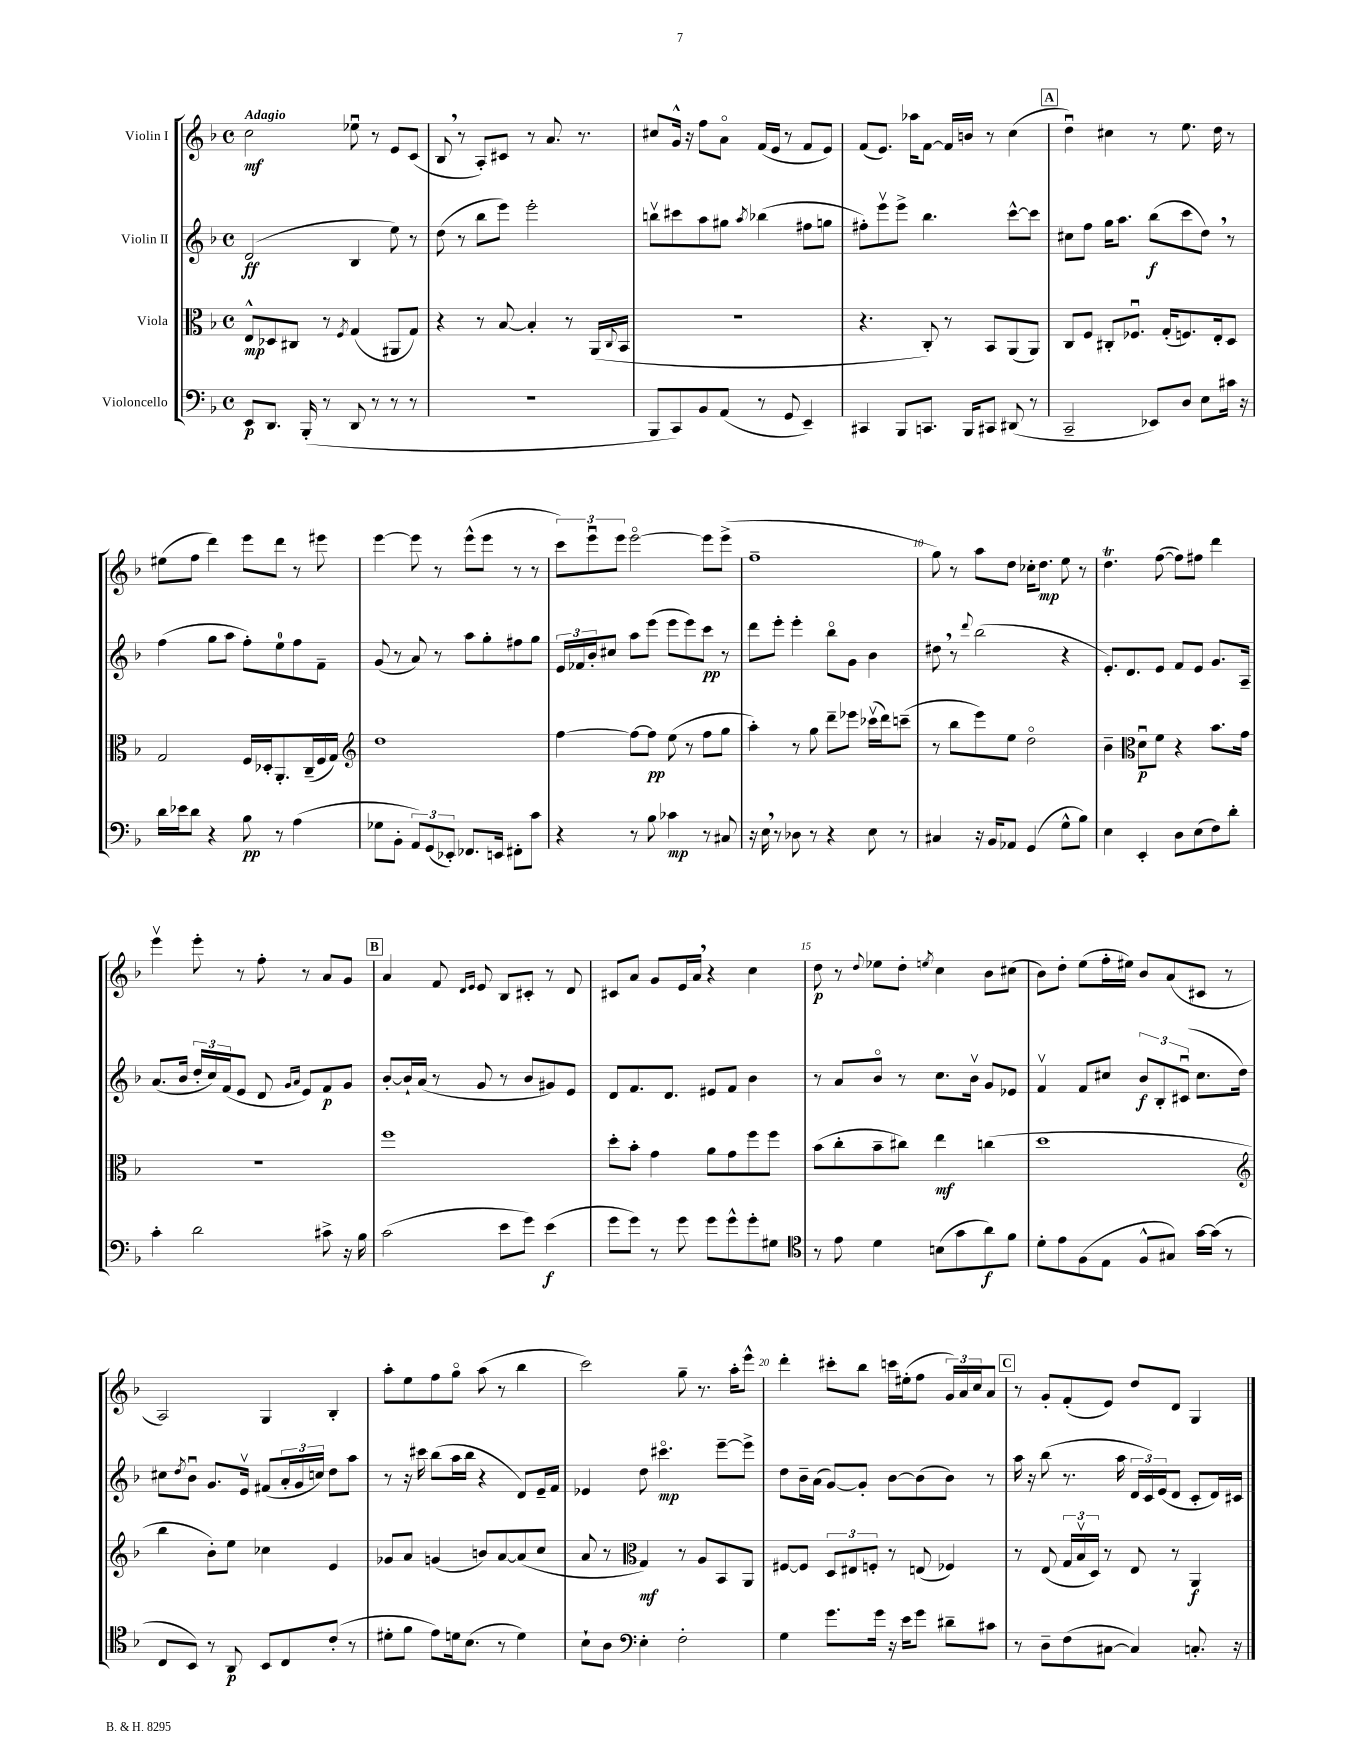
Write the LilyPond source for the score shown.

<<
\new StaffGroup <<
\new Staff = "s0" \with { instrumentName = "Violin I" } {
    \clef treble \key f \major \defaultTimeSignature \time 4/4 \tempo "Adagio"
    c''2\mf ees''8\downbow r8 e'8 c'8( |
    bes8 \breathe r8 a8-.) cis'8 r8 a'8. r8. |
    cis''8 g'16-^ r16 f''8 a'8\flageolet f'16( e'16 r8 f'8 e'8) |
    f'8( e'8.) aes''16 f'8~ f'16 b'16 r8 c''4( |
    \mark \markup { \box "A" } d''4\downbow) cis''4 r8 e''8. d''16 r8 |
    eis''8( f''8 d'''4) e'''8 d'''8 r8 eis'''8 |
    e'''4~ e'''8 r8 e'''8-^( e'''8 r8 r8 |
    \tuplet 3/2 { c'''8) e'''8\downbow e'''8 } e'''2~\flageolet e'''8 e'''8->( |
    f''1-- |
    g''8) r8 a''8 d''8 ces''16-. d''8.\mp e''8 r8 |
    d''4.\trill f''8~( f''8) fis''8 d'''4 |
    e'''4\upbow e'''8-. r8 f''8-. r8 a'8 g'8 |
    \mark \markup { \box "B" } a'4 f'8 \grace { d'16 e'16 } e'8 bes8 cis'8-. r8 d'8 |
    cis'8 a'8 g'8 e'16 a'16 \breathe r4 c''4 |
    d''8\p r8 \appoggiatura { d''8 } ees''8 d''8-. \acciaccatura { e''8 } c''4 bes'8 cis''8( |
    bes'8) d''8-. e''8( f''16-. eis''16) bes'8 a'8( cis'8 r8 |
    a2) g4 bes4-. |
    a''8-. e''8 f''8 g''8\flageolet a''8( r8 bes''4 |
    c'''2) g''8-- r8. a''16-. e'''8-^ |
    d'''4-. cis'''8-. bes''8 c'''16 eis''16-.( f''8 \tuplet 3/2 { g'16) a'16 c''16 } a'8 |
    \mark \markup { \box "C" } r8 g'8-. f'8-.( e'8) d''8 d'8 g4 \bar "|." |
}
\new Staff = "s1" \with { instrumentName = "Violin II" } {
    \clef treble \key f \major \defaultTimeSignature \time 4/4
    d'2\ff( bes4 e''8) r8 |
    d''8( r8 bes''8 e'''8) e'''2-. |
    b''8\upbow cis'''8 a''8 gis''8 \acciaccatura { a''8 } bes''4( fis''8 g''8 |
    fis''8-.) e'''8\upbow e'''8-> bes''4. c'''8~-^ c'''8 |
    \mark \markup { \box "A" } cis''8 f''8 g''16 a''8. bes''8\f( c'''8 d''8) \breathe r8 |
    f''4( g''8 a''8 f''8-.) e''8-0 f''8 f'8-- |
    g'8( r8 a'8) r8 a''8 g''8-. fis''8 g''8 |
    \tuplet 3/2 { e'16 fes'16 bes'16-. } cis''8 a''8 e'''8( e'''8 e'''8) c'''8\pp r8 |
    d'''8 e'''8-. e'''4-. bes''8\flageolet g'8 bes'4 |
    dis''8 \breathe r8 \appoggiatura { d'''8 } bes''2( r4 |
    e'8.-.) d'8. e'8 f'8 e'8 g'8. a16-- |
    a'8.( bes'16 \tuplet 3/2 { d''16-. c''16) f'16( } e'8 d'8 \grace { g'16 a'16 } e'8) f'8\p g'8 |
    \mark \markup { \box "B" } bes'8~-. bes'16-! a'16( r8 g'8 r8 bes'8 gis'8) e'8 |
    d'8 f'8. d'8. eis'8 f'8 bes'4 |
    r8 a'8 bes'8\flageolet r8 c''8. bes'16\upbow g'8 ees'8 |
    f'4\upbow f'8 cis''8 \tuplet 3/2 { bes'8\f bes8-. cis'8\downbow( } cis''8. d''16) |
    cis''8 \acciaccatura { d''8 } bes'8\downbow g'8. e'16\upbow fis'8( \tuplet 3/2 { a'16-. g'16 c''16) } d''8 a''8 |
    r8 r16 cis'''16 bes''8( a''16 bes''16 r4 d'8) e'16-- f'16 |
    ees'4 d''8 cis'''4.\flageolet\mp e'''8~-- e'''8-> |
    d''8 bes'16-- a'16( g'8~) g'8-. bes'8~ bes'8( bes'8) r8 |
    \mark \markup { \box "C" } a''16 r16 bes''8( r8. a''16 \tuplet 3/2 { d'16 c'16) e'16( } d'8 c'8-. d'16) cis'16 \bar "|." |
}
\new Staff = "s2" \with { instrumentName = "Viola" } {
    \clef alto \key f \major \defaultTimeSignature \time 4/4
    e8-^\mp des8 cis8 r8 \acciaccatura { f8 } g4( ais,8 g8) |
    r4 r8 bes8~ bes4-. r8 a,16( \appoggiatura { c8 } bes,16 |
    R1 |
    r4. c8-.) r8 bes,8 a,8( a,8) |
    \mark \markup { \box "A" } c8 f8 cis8-. fes8.\downbow g16-.( f8.) e16-. d8 |
    g2 f16 des16-. a,8.-. c16--( f16 g16) |
    \clef treble d''1 |
    f''4~ f''8~ f''8\pp e''8( r8 f''8 g''8 |
    a''4-.) r8 g''8 d'''8-- ees'''8 ces'''16\upbow( d'''16) c'''8--( |
    r8 bes''8 e'''8) e''8 d''2\flageolet |
    bes'4-- \clef alto d'8\downbow\p f'8 r4 bes'8. g'16 |
    R1 |
    \mark \markup { \box "B" } f''1 |
    d''8-. bes'8-. g'4 a'8 g'8 f''8 f''8 |
    bes'8( c''8-. bes'8-- cis''8) e''4\mf c''4( |
    d''1 |
    \clef treble bes''4 bes'8-.) e''8 ces''4 e'4 |
    ges'8 a'8 g'4( b'8) a'8~ a'8( c''8 |
    a'8 r8 \clef alto g4\mf) r8 a8 bes,8 a,8 |
    fis8~ fis8 \tuplet 3/2 { d8 eis8 f8-. } r8 e8( fes4) |
    \mark \markup { \box "C" } r8 e8( \tuplet 3/2 { g16 bes16\upbow d16) } r8 e8 r8 a,4\f \bar "|." |
}
\new Staff = "s3" \with { instrumentName = "Violoncello" } {
    \clef bass \key f \major \defaultTimeSignature \time 4/4
    e,8\p d,8. bes,,16-.( r8 d,8 r8 r8 r8 |
    R1 |
    bes,,8 c,8) bes,8 a,8( r8 g,8 e,4--) |
    cis,4 bes,,8 c,8. bes,,16 cis,8 dis,8( r8 |
    \mark \markup { \box "A" } c,2-- ees,8) d8 e8 cis'16 r16 |
    d'16 ees'16 d'8 r4 bes8\pp r8 a4( |
    ges8 bes,8-. \tuplet 3/2 { a,8) g,8( ees,8-.) } fes,8. e,16 fis,8-. c'8 |
    r4 r8 bes8 ces'4\mp r8 cis8 |
    r16 e16 \breathe r8 des8 r8 r4 e8 r8 |
    cis4 r16 bes,16 aes,8 g,4( g8-^ bes8) |
    e4 e,4-. d8 e8( f8) d'8-. |
    c'4-. d'2 cis'8-> r16 bes16 |
    \mark \markup { \box "B" } c'2( e'8 g'8) e'4\f( |
    g'8 g'8) r8 g'8 g'8 g'8-^ g'8-. gis8 |
    \clef tenor r8 e'8 d'4 b8( g'8 a'8\f) f'8 |
    d'8-. e'8 f8( e8 f8-^ gis8) g'16~ g'16( r8 |
    c8 bes,8) r8 a,8\p bes,8 c8 c'8-.( r8 |
    dis'8-. f'8 e'8) d'16 bes8.( r8 d'4) |
    bes8-! a8 \clef bass e4-. f2-. |
    g4 g'8. g'16 r16 e'16 g'8 dis'8-- cis'8 |
    \mark \markup { \box "C" } r8 d8-- f8( cis8~ cis4) c8.-. r16 \bar "|." |
}
>>
>>
\layout { \context { \Score \override BarNumber.break-visibility = ##(#f #t #t) barNumberVisibility = #(every-nth-bar-number-visible 5) } }
